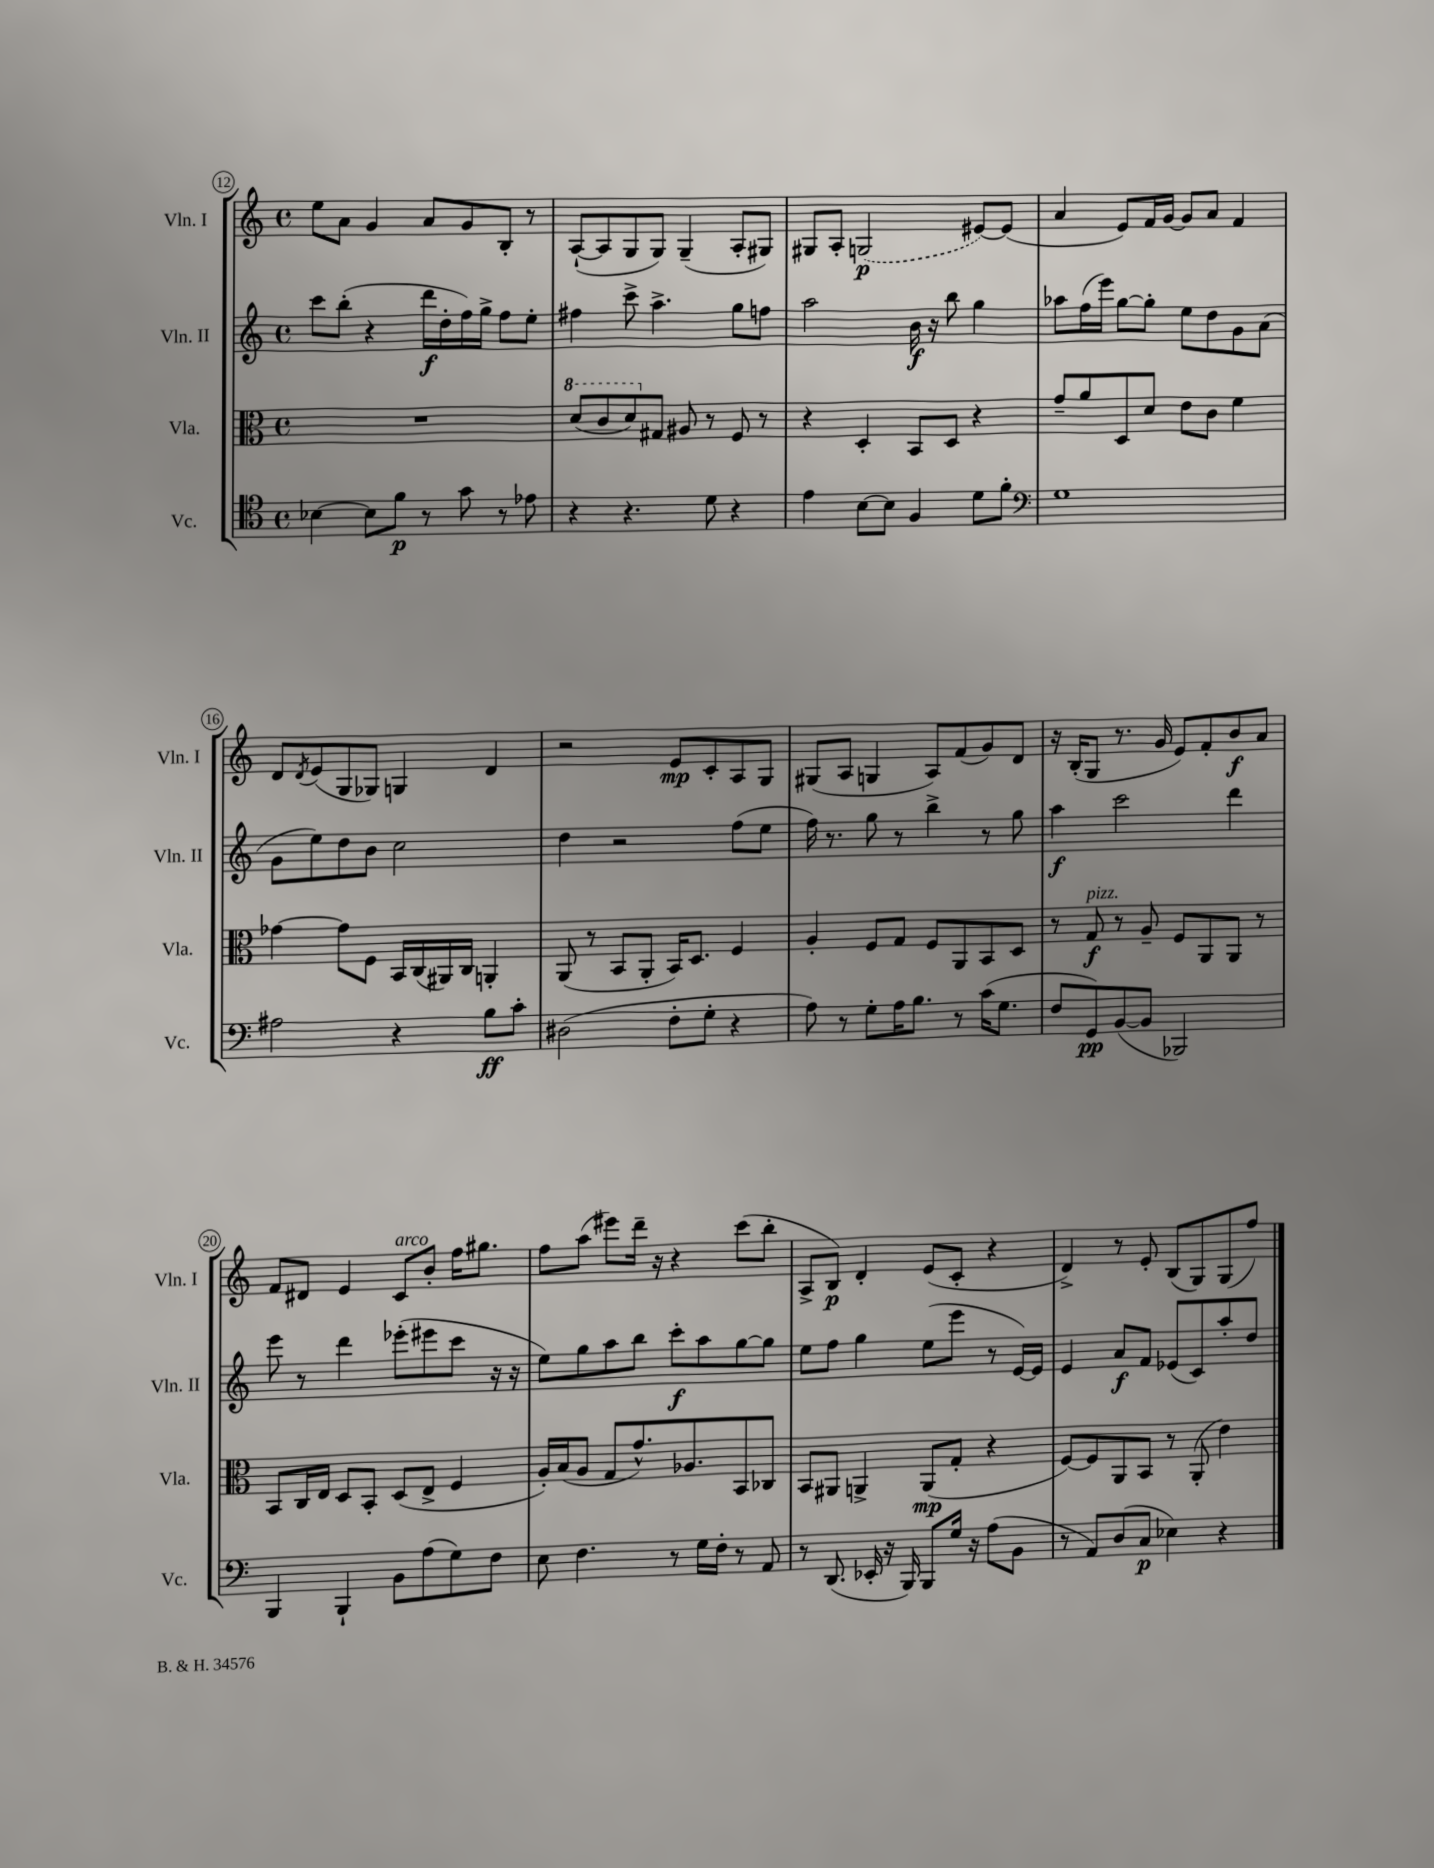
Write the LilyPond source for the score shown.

<<
\new StaffGroup <<
\new Staff = "s0" \with { instrumentName = "Vln. I" shortInstrumentName = "Vln. I" } {
    \clef treble \key c \major \defaultTimeSignature \time 4/4
    e''8 a'8 g'4 a'8 g'8 b8-. r8 |
    a8~-!( a8 g8 g8) g4--( a8-. gis8) |
    gis8 a8-. \once \slurDashed g2\p( eis'8~) eis'8( |
    a'4 e'8) f'16 g'16~ g'8 a'8 f'4 |
    d'8 \acciaccatura { d'8 } e'8( g8 ges8) g4 d'4 |
    r2 e'8\mp c'8-. a8 g8 |
    gis8( a8 g4 a8) f'8( g'8) d'8 |
    r16 b16-.( g8 r8. g'16 e'8) f'8-. b'8\f a'8 |
    f'8 dis'8 e'4 c'8^\markup { \italic "arco" } b'8-. f''16 gis''8. |
    f''8 a''8( eis'''8) d'''16-- r16 r4 c'''8( b''8-. |
    a8-> b8\p) d'4-. e'8( c'8-. r4 |
    d'4->) r8 e'8-. b8( g8) g8( f''8) \bar "|." |
}
\new Staff = "s1" \with { instrumentName = "Vln. II" shortInstrumentName = "Vln. II" } {
    \clef treble \key c \major \defaultTimeSignature \time 4/4
    c'''8 b''8-.( r4 d'''16\f d''16-. f''16) g''16-> f''8 e''8-. |
    fis''4 c'''8-> a''4.-> g''8 f''8 |
    a''2 b'16\f r16 b''8 g''4 |
    aes''8 f''16( e'''16) g''8~ g''8-. e''8 d''8 g'8 a'8( |
    g'8 e''8) d''8 b'8 c''2 |
    d''4 r2 f''8( e''8 |
    f''16) r8. g''8 r8 b''4-> r8 g''8 |
    a''4\f c'''2 d'''4 |
    e'''8 r8 d'''4 ees'''8-.( eis'''8 c'''8 r16 r16 |
    e''8) g''8 a''8 b''8 c'''8-.\f a''8 g''8~ g''8 |
    e''8 f''8 g''4 e''8( e'''8 r8 e'16~) e'16 |
    e'4 a'8\f f'8 ees'8( c'8) a''8-. d''8 \bar "|." |
}
\new Staff = "s2" \with { instrumentName = "Vla." shortInstrumentName = "Vla." } {
    \clef alto \key c \major \defaultTimeSignature \time 4/4
    R1 |
    \ottava #1 d''8( c''8 d''8) \ottava #0 gis8 ais8 r8 f8 r8 |
    r4 d4-. b,8 d8 r4 |
    g'8-- a'8 d8 d'8 e'8 c'8 f'4 |
    ges'4~ ges'8 f8 b,16 c16( ais,16) c16 a,4-. |
    a,8( r8 b,8 a,8-. b,16) d8. f4 |
    a4-. f8 g8 f8 a,8 b,8 d8 |
    r8 g8\f^\markup { \italic "pizz." } r8 a8-- f8 a,8 a,8 r8 |
    b,8 c16 e16 d8 b,8-. d8( e8-> f4 |
    a16-.) b16( a8 g8 g'8.-^) aes8. b,8 ces8 |
    b,8 ais,8 a,4-> a,8\mp( g8-. r4 |
    f8~) f8 a,8 b,8 r8 a,8-.( e'4) \bar "|." |
}
\new Staff = "s3" \with { instrumentName = "Vc." shortInstrumentName = "Vc." } {
    \clef tenor \key c \major \defaultTimeSignature \time 4/4
    bes4~ bes8 f'8\p r8 g'8 r8 ees'8 |
    r4 r4. d'8 r4 |
    e'4 b8~ b8 f4 d'8 f'8-. |
    \clef bass g1 |
    ais2 r4 b8\ff c'8-. |
    dis2( f8-. g8-. r4 |
    a8) r8 g8-. a16 b8. r8 c'16( g8. |
    f8 g,8\pp) b,8~( b,8 bes,,2) |
    b,,4 b,,4-! b,8 a8( g8) f8 |
    e8 f4. r8 g16 f16-. r8 a,8 |
    r8 d,8.( ees,16-. r16 b,,16) b,,8 g16 r16 a8( b,8 |
    r8 a,8) d8( c8\p ees4) r4 \bar "|." |
}
>>
>>
\layout { \context { \Score currentBarNumber = #12 \override BarNumber.stencil = #(make-stencil-circler 0.1 0.3 ly:text-interface::print) } }
